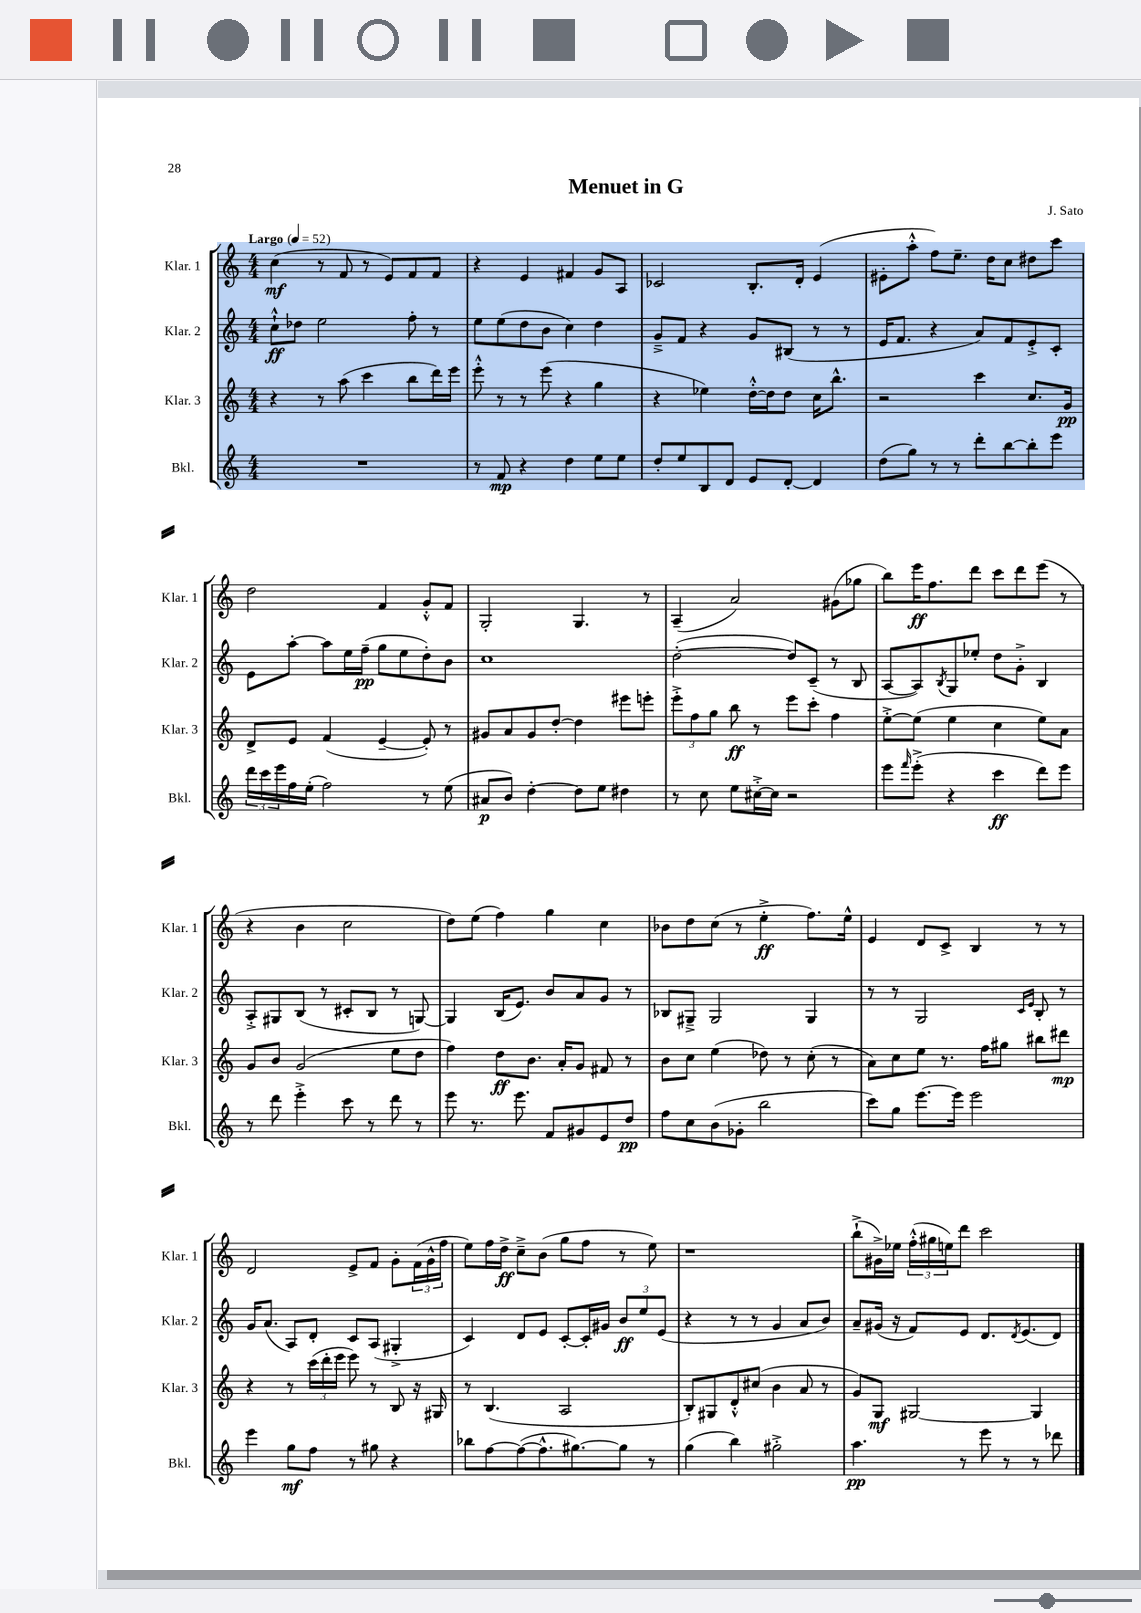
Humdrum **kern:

**kern	**kern	**kern	**kern
*staff4	*staff3	*staff2	*staff1
*clefG2	*clefG2	*clefG2	*clefG2
*k[]	*k[]	*k[]	*k[]
*M4/4	*M4/4	*M4/4	*M4/4
*MM52	*MM52	*MM52	*MM52
1r	4r	8cc`^^	(4cc
.	.	8dd-	.
.	8r	2ee	8r
.	(8aa	.	8f
.	4ccc	.	8r
.	.	.	8e)
.	8bb	8ff'	8f
.	16ddd)	8r	8f
.	16eee	.	.
=	=	=	=
8r	8eee'^^	8ee	4r
8f	8r	(8ee	.
4r	8r	8dd	4e
.	(8eee	8b	.
4dd	4r	4cc)	4f#
8ee	4gg	4dd	8g
8ee	.	.	8A
=	=	=	=
8dd'	4r	8g~^	2c-
8ee	.	8f	.
8B	4ee-)	4r	.
8d	.	.	.
8e	[16dd'^^	8g	8.B'
.	16dd]	.	.
[8d'	8dd	(8B#	.
.	.	.	16d'
4d]	16cc	8r	(4e
.	8.bb^^	.	.
.	.	8r	.
=	=	=	=
(8dd	2r	16e	8e#'
.	.	8.f	.
8gg)	.	.	8aa'^^
8r	.	4r	8ff)
8r	.	.	8.ee~
8ddd'	4ccc	8a)	.
.	.	.	16dd
[8bb	.	8f	8cc
8bb']	8.cc	8e'^	8dd#
8eee	.	8c'	8ccc
.	16g	.	.
=	=	=	=
24ddd	8d^	8e	2dd
24ccc	.	.	.
24eee	.	.	.
16ff	8e	[8aa'	.
(16ee'	.	.	.
2ff)	(4f	8aa]	.
.	.	16ee	.
.	.	(16ff~	.
.	[4e~	8gg	4f
.	.	8ee	.
8r	8e'])	8dd')	8g'^^
(8ee	8r	8b	8f
=	=	=	=
8a#	8g#	1cc	2G'
8b)	8a	.	.
[4dd'	8g#	.	.
.	[8dd'	.	.
8dd]	4dd]	.	4.G
8ee	.	.	.
4dd#	8eee#	.	.
.	8eee'	.	8r
=	=	=	=
8r	12eee'^	([2dd'	(4A~
.	12ff	.	.
8cc	.	.	.
.	12gg	.	.
8ee	8bb	.	2a)
[16cc#'^	8r	.	.
16cc#]	.	.	.
2r	8eee	8dd])	.
.	8ccc'	(8c~	.
.	4ff	8r	(8g#
.	.	8B	8gg-
=	=	=	=
8eee	[8ee'^	[8A	8bb)
16qqfff	.	.	.
(8eee'^	(8ee]	8A])	16eee
.	.	.	8.ff
.	.	8qB	.
4r	4ee	8G	.
.	.	8ee-'	8ddd
4ccc	4cc	8dd	8ccc
.	.	8g'^	8ddd
8ddd)	8ee)	4B	(8eee
8eee	8a	.	8r
=	=	=	=
8r	8g	8A'^	4r
8ddd	8b	8G#	.
4eee'^	(2g	(8B	4b
.	.	8r	.
8ccc	.	8c#'	2cc
8r	.	8B	.
8ddd	8ee	8r	.
8r	8dd	[8G)	.
=	=	=	=
8eee	4ff)	4G]	8dd)
8.r	.	.	(8ee
.	8dd	(16B	4ff)
8.eee	.	8.e)	.
.	8.b	.	.
8f	.	8b	4gg
.	16a'	.	.
8g#	8g	8a	.
8e	8f#	8g	4cc
8dd	8r	8r	.
=	=	=	=
8ff	8b	8B-	8b-
8cc	8cc	8G#~^	8dd
(8b	(4ee	2G#	(8cc
8g-'	.	.	8r
2bb	8dd-)	.	4ee'^
.	8r	.	.
.	(8cc'	4G#	8.ff)
.	8r	.	.
.	.	.	16ee^^
=	=	=	=
8ccc)	8a)	8r	4e
8gg	8cc	8r	.
[8.eee	8ee	2G	8d
.	8.r	.	8c^
16eee]	.	.	.
2eee	.	.	4B
.	16ff	.	.
.	8gg#	.	.
.	.	16qqc	.
.	.	16qqe	.
.	8bb#	8B'	8r
.	8ddd#	8r	8r
=	=	=	=
4eee	4r	16g	2d
.	.	(8.a	.
8gg	8r	8A)	.
8ff	(24ccc	8d'	.
.	24ddd'	.	.
.	24eee	.	.
8r	8eee)	8c	8e^
8gg#	8r	(8A	8f
4r	8B	4G#'^	8g'
.	16r	.	(24f
.	.	.	24g^^
.	16G#	.	.
.	.	.	24ff
=	=	=	=
8bb-	8r	4c)	8ee)
[8ff	(4.B	.	16ff
.	.	.	16dd^
(8ff_	.	8d	8cc~^
8.ff^^]	.	8e	(8b
.	2A	[8c'	8gg
[8.gg#)	.	.	.
.	.	16c']	8ff
.	.	16g#	.
8gg#]	.	12b	8r
.	.	12ee	.
8r	.	.	8ee)
.	.	(12e	.
=	=	=	=
(4gg	8B')	4r	1r
.	8G#	.	.
4bb)	8d'^^	8r	.
.	(8cc#	8r	.
2gg#'^	4b	4g	.
.	8a	8a	.
.	8r	8b)	.
=	=	=	=
4.aa	8g)	8a~	(8bb`^
.	8G	(16g#	16g#^)
.	.	16r	16ee-
.	[2G#	8f)	(24ff'^^
.	.	.	24gg#
.	.	.	24ee)
8r	.	8e	8ddd
8eee	.	8.d	2ccc
8r	.	.	.
.	.	8qd	.
.	.	(8.e	.
8r	4G#]	.	.
8ddd-	.	8d)	.
==	==	==	==
*-	*-	*-	*-
